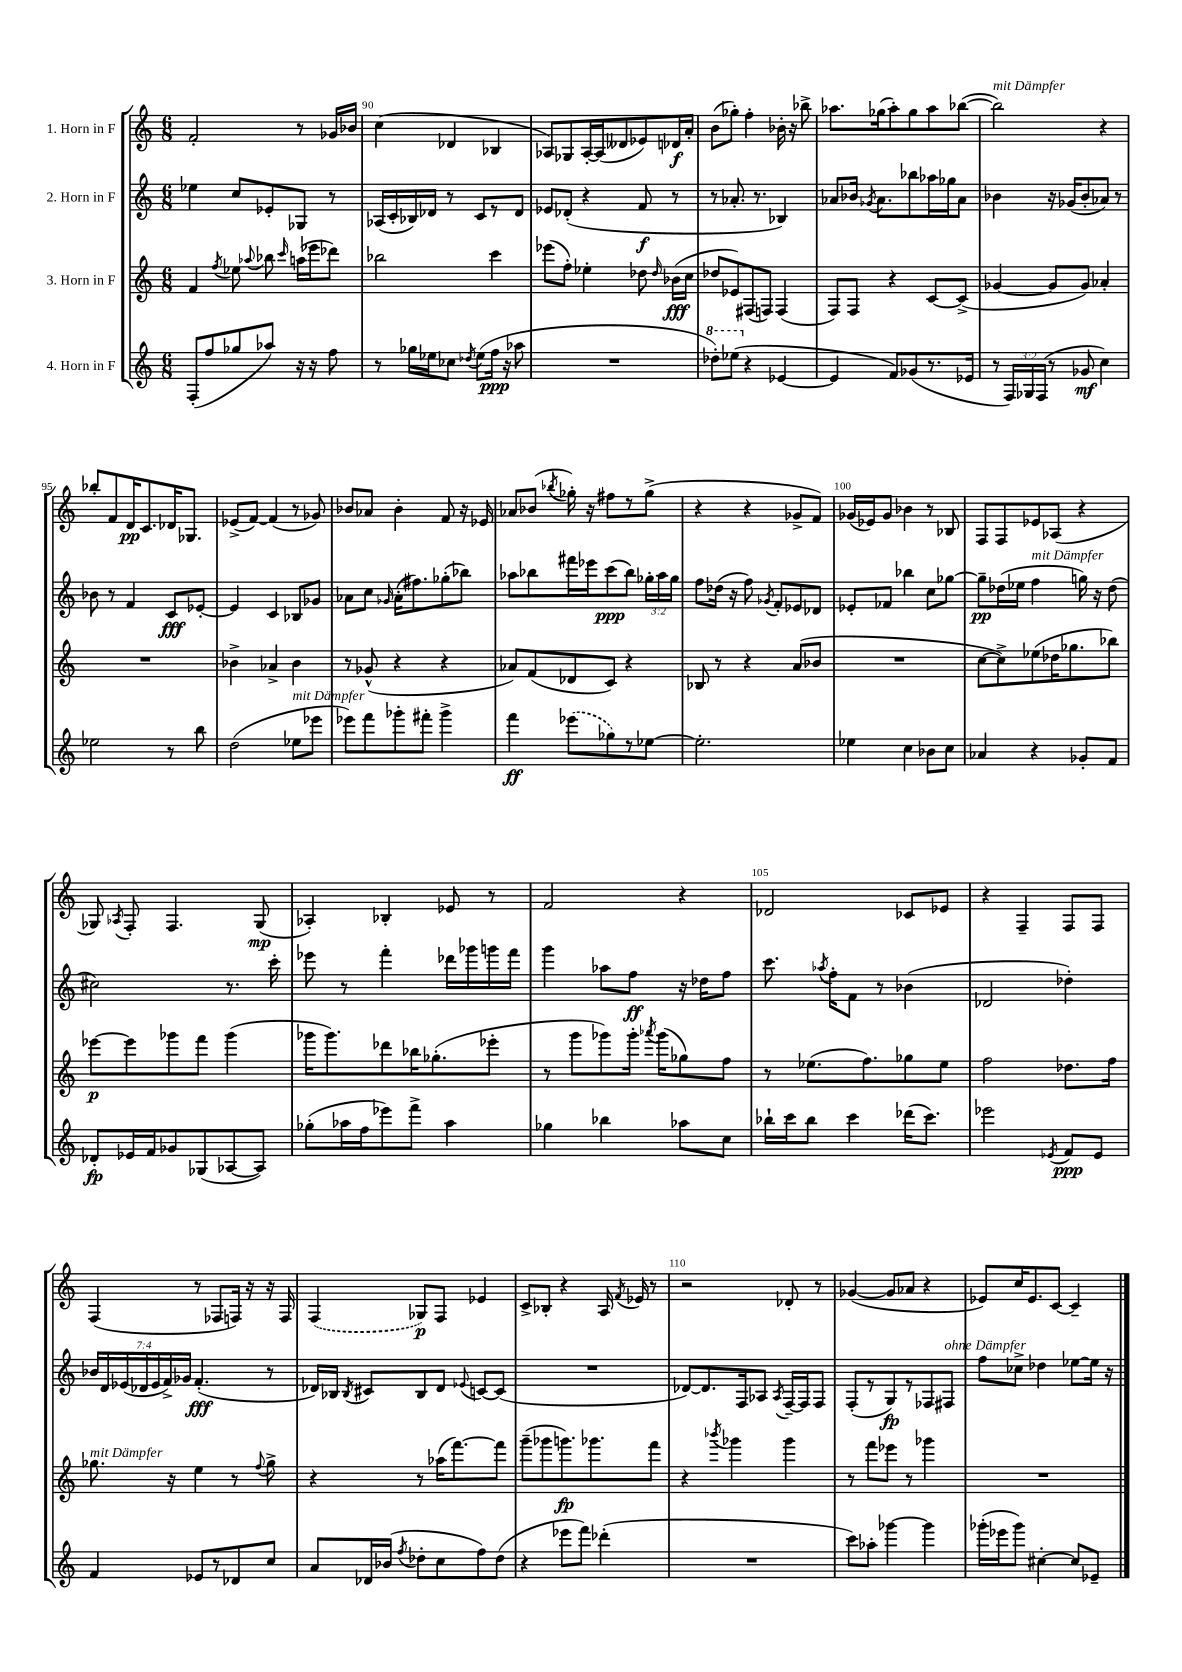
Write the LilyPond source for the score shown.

<<
\new StaffGroup <<
\new Staff = "s0" \with { instrumentName = "1. Horn in F" } {
    \clef treble \key c \major \numericTimeSignature \time 6/8
    \autoBeamOff f'2-. r8 ges'16[ bes'16] |
    c''4( des'4 bes4 |
    aes8[) ges8 aes16~-. aes16( deses'8 ees'8) des'16\f a'16]-. |
    b'8[( ges''8]-.) f''4-. bes'16-. r16 bes''8-> |
    aes''8.[ ges''16( aes''8-.) ges''8 aes''8 bes''8]~( |
    bes''2^\markup { \italic "mit Dämpfer" }) r4 |
    bes''8[-. f'8 d'16\pp c'8. des'16 ges8.] |
    ees'8[->( f'8]~) f'4( r8 ges'8) |
    bes'8[ aes'8] bes'4-. f'8 r16 ees'16 |
    aes'8[ bes'8]( \acciaccatura { bes''8 } ges''16-.) r16 fis''8[ r8 ges''8]->( |
    r4 r4 ges'8[-> f'8]) |
    ges'16[( ees'16) ges'8] bes'4 r8 bes8 |
    f8[ f8 ees'8 aes8]( r4 |
    ges8) \acciaccatura { aes8 } f8-. f4. ges8\mp( |
    aes4-.) bes4-. ees'8 r8 |
    f'2 r4 |
    des'2 ces'8[ ees'8] |
    r4 f4-- f8[ f8] |
    f4( r8 fes8[ f16]) r16 r16 f16 |
    \once \slurDashed f4( ges8[\p) f8] ees'4 |
    c'8[-> bes8]-. r4 a16 \acciaccatura { f'8 } ees'16 r8 |
    r2 des'8-. r8 |
    ges'4~( ges'8[ aes'8] r4 |
    ees'8[) c''16 ees'8. c'8]~ c'4-- \bar "|." |
}
\new Staff = "s1" \with { instrumentName = "2. Horn in F" } {
    \clef treble \key c \major \numericTimeSignature \time 6/8 \override Staff.TupletNumber.text = #tuplet-number::calc-fraction-text
    \autoBeamOff ees''4 c''8[ ees'8-. ges8] r8 |
    aes16[( c'16-. bes16) des'16] r8 c'8[ r8 des'8] |
    ees'8[ des'8]-.( r4 f'8\f r8 |
    r8 aes'8.-. r8. bes4) |
    aes'8[ bes'16] \acciaccatura { ges'8 } aes'8.[ bes''8 aes''16 ges''16 aes'8] |
    bes'4 r16 ges'16[( bes'8-. aes'8]) r8 |
    bes'8 r8 f'4 c'8[\fff ees'8]~-. |
    ees'4 c'4 bes8[ ges'8] |
    aes'8[ c''8] \grace { ges'16 } aes'16[-.( fis''8.) ges''8-.( bes''8]) |
    aes''8[ bes''8 fis'''16 ees'''16 c'''8\ppp( bes''8]) \tuplet 3/2 { ges''16[-. aes''16 ges''16] } |
    f''8[ des''16]( r16 f''8) \acciaccatura { ges'8 } f'8[-. ees'8 des'8] |
    ees'8[-. fes'8] bes''4 c''8[ ges''8]~ |
    ges''8[--\pp des''16( ees''16] f''4^\markup { \italic "mit Dämpfer" } g''16) r16 des''8( |
    cis''2) r8. c'''16-. |
    ees'''8 r8 f'''4-. des'''16[ ges'''16 g'''16 f'''16] |
    g'''4 aes''8[ f''8]\ff r16 des''16[ f''8] |
    c'''8. \acciaccatura { aes''8 } f''16[-. f'8] r8 bes'4( |
    des'2 des''4-.) |
    \tuplet 7/4 { bes'16[ d'16 ees'16( des'16 ees'16 f'16->) ges'16] } f'4.-.\fff( r8 |
    des'16[) bes16] \acciaccatura { bes8 } cis'8[ bes8 des'8] \appoggiatura { ees'8 } c'8[~ c'8]( |
    R2. |
    des'8[~) des'8. f16 aes8] \acciaccatura { aes8 } f16[~-- f16 f8] |
    f8[-.( r8 g8\fp) r8 fes8 fis8]^\markup { \italic "ohne Dämpfer" } |
    f''8[ ces''8]-> des''4 ees''8[~ ees''16] r16 \bar "|." |
}
\new Staff = "s2" \with { instrumentName = "3. Horn in F" } {
    \clef treble \key c \major \numericTimeSignature \time 6/8
    \autoBeamOff f'4 \acciaccatura { f''8 } ees''8 \appoggiatura { aes''8 } bes''8 \grace { c'''16 } a''16[( ees'''16 des'''8]) |
    bes''2 c'''4 |
    ees'''8[( f''8]-.) ees''4-. des''8 \grace { des''16 } bes'16[\fff( c''16] |
    des''8[ ees'8) fis8( f8]) f4( |
    f8[) f8] r4 c'8[~ c'8]->( |
    ges'4~ ges'8[ ges'8]) aes'4-. |
    R2. |
    bes'4-> aes'4-> bes'4 |
    r8 ges'8-^( r4 r4 |
    aes'8[) f'8( des'8 c'8]) r4 |
    bes8 r8 r4 a'8[( bes'8] |
    R2. |
    c''8[~ c''8->) ees''8( des''16 ges''8. bes''8]) |
    ees'''8[~\p ees'''8 ges'''8 f'''8] ges'''4( |
    ges'''16[ ges'''8.) des'''8 bes''16 ges''8.-.( ees'''8]-. |
    r8 g'''8[ ges'''8) ges'''16]-. \acciaccatura { aes'''8 } ges'''16[( ges''8) f''8] |
    r8 ees''8.[( f''8.) ges''8 ees''8] |
    f''2 des''8.[ f''16] |
    ges''8.^\markup { \italic "mit Dämpfer" } r16 e''4 r8 \appoggiatura { f''8 } ges''8-> |
    r4 r8 aes''16[( f'''8.~) f'''8] |
    g'''8[--( ges'''8 g'''8.\fp) ges'''8. f'''8] |
    r4 \acciaccatura { bes'''8 } ges'''4 ges'''4 |
    r8 f'''8[ ees'''8] r8 ges'''4 |
    R2. \bar "|." |
}
\new Staff = "s3" \with { instrumentName = "4. Horn in F" } {
    \clef treble \key c \major \numericTimeSignature \time 6/8 \override Staff.TupletNumber.text = #tuplet-number::calc-fraction-text
    \autoBeamOff f8[-.( f''8 ges''8 aes''8]) r16 r16 f''8 |
    r8 ges''16[ ees''16 ces''8] \acciaccatura { des''8 } ees''8[( f''16]\ppp r16 aes''8 |
    R2. |
    \ottava #1 des'''8[-.) ees'''8]( \ottava #0 r4 ees'4~ |
    ees'4 f'8[) ges'8( r8. ees'16] |
    r8 \tuplet 3/2 { f16[) ges16 f16]( } r8 ges'8\mf c''4) |
    ees''2 r8 b''8 |
    d''2( ees''8[^\markup { \italic "mit Dämpfer" } ees'''8] |
    ees'''8[) f'''8 ges'''8-. fis'''8]-. ges'''4-> |
    f'''4\ff \once \slurDashed ees'''8[( ges''8) r8 ees''8]~ |
    ees''2.-. |
    ees''4 c''4 bes'8[ c''8] |
    aes'4 r4 ges'8[-. f'8] |
    des'8[-.\fp ees'16 f'16 ges'8 ges8( aes8~ aes8]) |
    ges''8[-.( aes''16 f''16 ees'''8) f'''8]-> aes''4 |
    ges''4 bes''4 aes''8[ c''8] |
    bes''16[-! c'''16 bes''8] c'''4 des'''16[( c'''8.]) |
    ees'''2 \acciaccatura { ees'8 } f'8[\ppp ees'8] |
    f'4 ees'8[ r8 des'8 c''8] |
    a'8[ des'16 bes'16]( \acciaccatura { f''8 } des''8[-. c''8 f''8) des''8]( |
    r4 ees'''8[ f'''8]) des'''4-.( |
    R2. |
    c'''8[) aes''8]-. ges'''4~ ges'''4 |
    ges'''16[-.( ees'''16 ges'''8]) cis''4~-. cis''8[ ees'8]-- \bar "|." |
}
>>
>>
\layout { \context { \Score currentBarNumber = #89 \override BarNumber.break-visibility = ##(#f #t #t) barNumberVisibility = #(every-nth-bar-number-visible 5) } }
